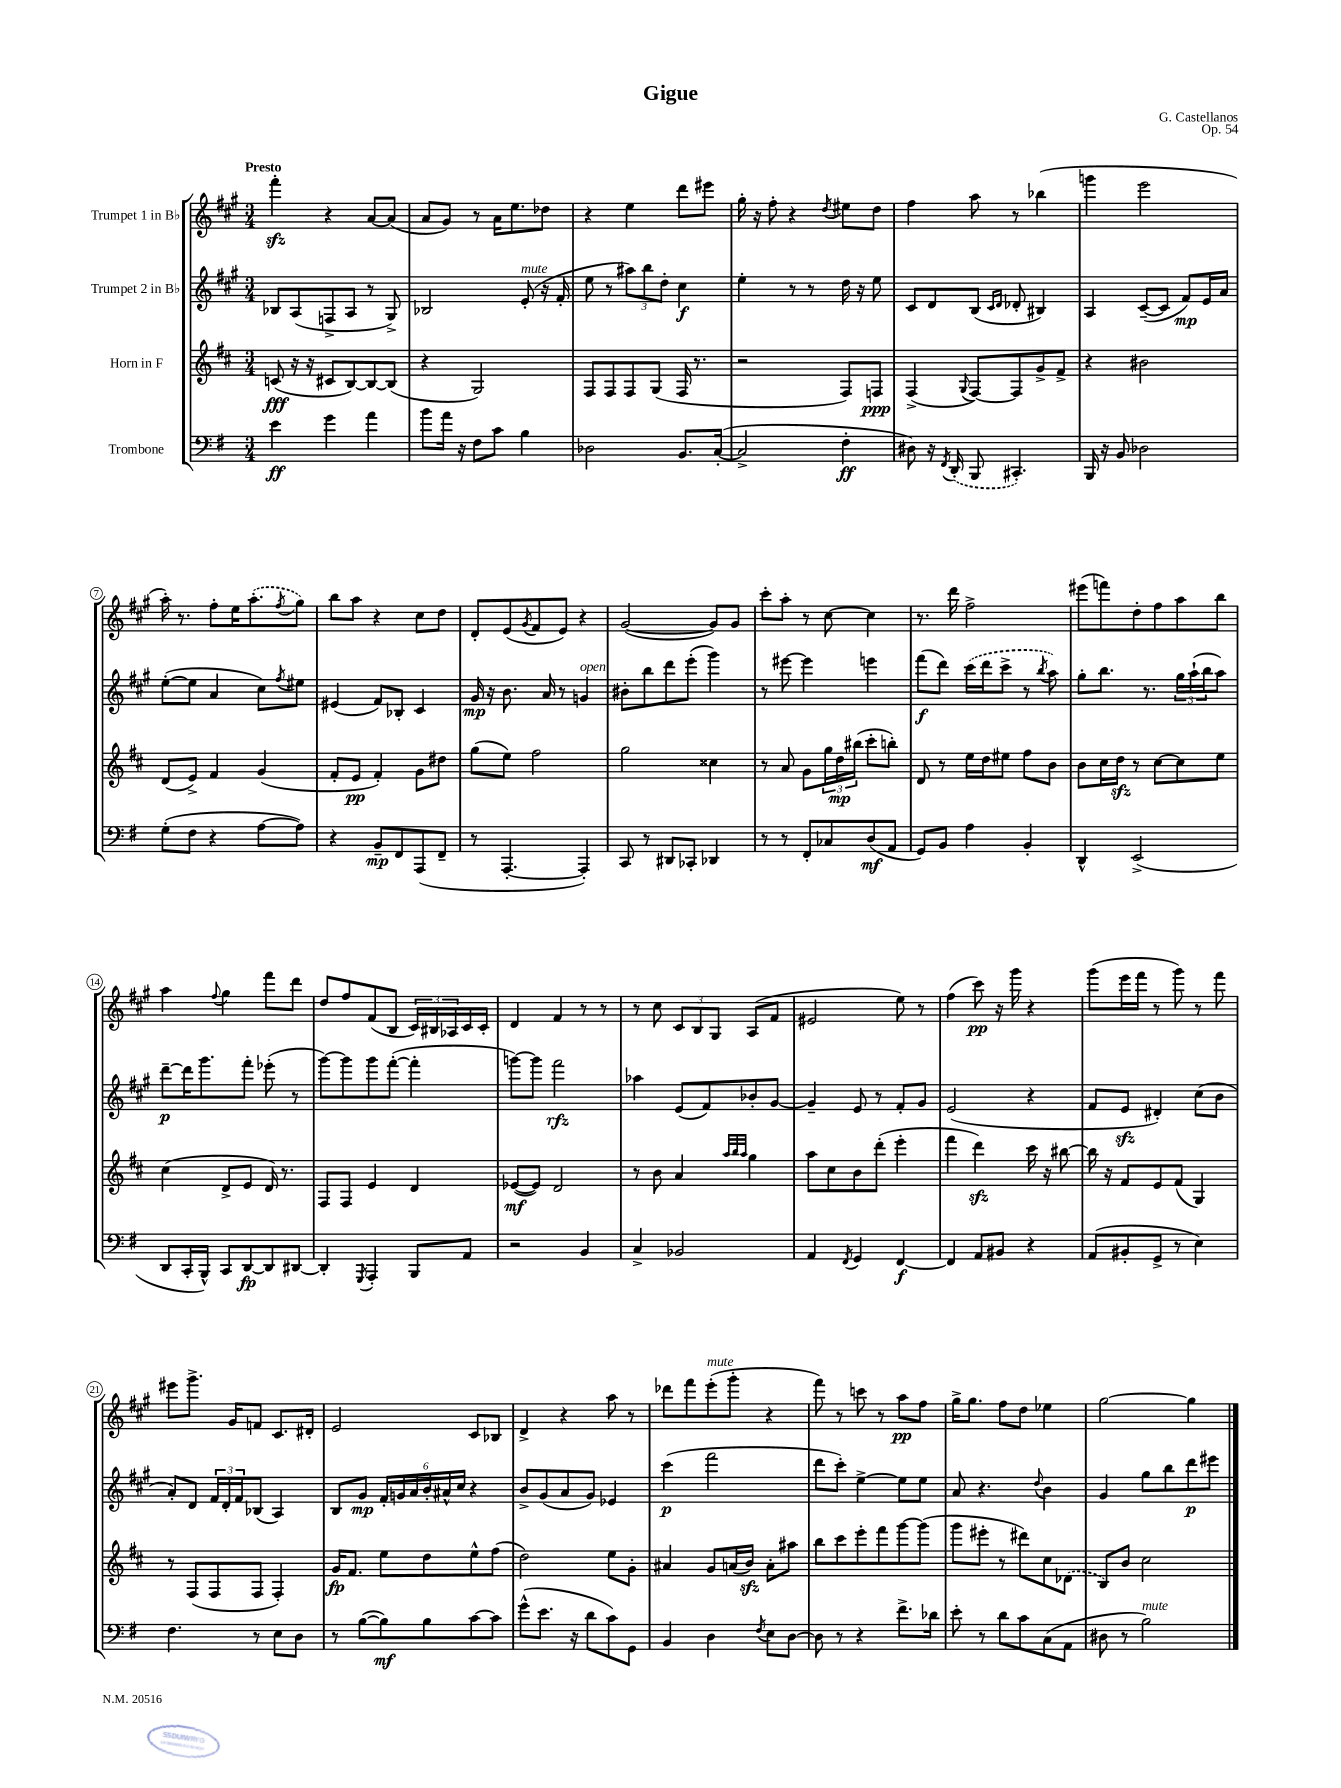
\header { title = "Gigue" composer = "G. Castellanos" opus = "Op. 54" }
<<
\new StaffGroup <<
\new Staff = "s0" \with { instrumentName = "Trumpet 1 in Bb" } {
    \clef treble \key a \major \numericTimeSignature \time 3/4 \tempo "Presto"
    fis'''4-.\sfz r4 a'8~ a'8( |
    a'8 gis'8) r8 a'16 e''8. des''8 |
    r4 e''4 d'''8 eis'''8 |
    gis''16-. r16 fis''8-. r4 \acciaccatura { d''8 } eis''8 d''8 |
    fis''4 a''8 r8 bes''4( |
    g'''4 e'''2 |
    a''16-.) r8. fis''8-. e''16 \once \slurDashed a''8.-.( \acciaccatura { fis''8 } gis''8) |
    b''8 a''8 r4 cis''8 d''8 |
    d'8-. e'8( \acciaccatura { gis'8 } fis'8 e'8) r4 |
    gis'2~( gis'8) gis'8 |
    cis'''8-. a''8-. r8 cis''8~ cis''4 |
    r8. d'''16 fis''2-> |
    eis'''8( f'''8) d''8-. fis''8 a''8 b''8 |
    a''4 \appoggiatura { fis''8 } gis''4 fis'''8 d'''8 |
    d''8 fis''8 fis'8( b8 \tuplet 3/2 { cis'16) bis16 aes16 } cis'16 cis'16-. |
    d'4 fis'4 r8 r8 |
    r8 cis''8 \tuplet 3/2 { cis'8 b8 gis8 } a8( fis'8 |
    eis'2 e''8) r8 |
    fis''4( cis'''8\pp) r16 gis'''16 r4 |
    gis'''8( e'''16 fis'''16 r8 gis'''8) r8 fis'''8 |
    eis'''8 gis'''8.-> gis'16 f'8 cis'8. dis'16-. |
    e'2 cis'8 bes8 |
    d'4-> r4 a''8 r8 |
    des'''8 fis'''8 e'''8-.^\markup { \italic "mute" }( gis'''8-. r4 |
    fis'''8) r8 c'''8 r8 a''8\pp fis''8 |
    gis''16-> gis''8. fis''8 d''8 ees''4 |
    gis''2~ gis''4 \bar "|." |
}
\new Staff = "s1" \with { instrumentName = "Trumpet 2 in Bb" } {
    \clef treble \key a \major \numericTimeSignature \time 3/4
    bes8 a8( f8-> a8 r8 gis8->) |
    bes2 e'8-.^\markup { \italic "mute" }( r16 fis'16-. |
    e''8 r8 \tuplet 3/2 { ais''8) b''8 d''8-. } cis''4\f |
    e''4-. r8 r8 d''16 r16 e''8 |
    cis'8 d'8 b8( \grace { cis'16 d'16 } des'8-. bis4) |
    a4 cis'8~--( cis'8 fis'8\mp) e'16 a'16 |
    e''8~-.( e''8 a'4 cis''8) \acciaccatura { fis''8 } eis''8 |
    eis'4( fis'8) bes8-. cis'4 |
    gis'16\mp r16 b'8. a'16 r8 g'4^\markup { \italic "open" } |
    bis'8-. b''8 d'''8 e'''8-.( gis'''4) |
    r8 eis'''8~ eis'''4 e'''4 |
    fis'''8\f( d'''8) \once \slurDashed cis'''16( d'''16 cis'''8-> r8 \acciaccatura { b''8 } a''8) |
    gis''8-. b''8. r8. \tuplet 3/2 { gis''16 a''16-!( b''16 } a''8) |
    d'''8~--\p d'''16 gis'''8. fis'''8-. ees'''8-.( r8 |
    gis'''8~) gis'''8 gis'''8 fis'''8~-.( fis'''4-. |
    g'''8~) g'''8 fis'''2\rfz |
    aes''4 e'8( fis'8) bes'8-. gis'8~ |
    gis'4-- e'8 r8 fis'8-. gis'8 |
    e'2( r4 |
    fis'8 e'8\sfz dis'4-.) cis''8( b'8 |
    a'8-.) d'8 \tuplet 3/2 { fis'16 d'16-. fis'16 } bes8( a4) |
    b8 gis'8\mp \tuplet 6/4 { fis'16-. g'16 a'16 b'16-. ais'16-^ cis''16 } r4 |
    b'8-> gis'8( a'8 gis'8) ees'4 |
    cis'''4\p( fis'''2 |
    d'''8 cis'''8-.) e''4~-> e''8 e''8 |
    a'8 r4. \appoggiatura { d''8 } b'4 |
    gis'4 gis''8 b''8 d'''8\p eis'''8 \bar "|." |
}
\new Staff = "s2" \with { instrumentName = "Horn in F" } {
    \clef treble \key d \major \numericTimeSignature \time 3/4
    c'8\fff( r16 r16 cis'8 b8~) b8~ b8( |
    r4 g2) |
    fis8 fis8 fis8 g8( fis16 r8. |
    r2 fis8) f8\ppp |
    fis4->( \appoggiatura { g8 } fis8~) fis8 g'8-> fis'8-> |
    r4 bis'2 |
    d'8( e'8->) fis'4 g'4( |
    fis'8-. e'8\pp fis'4-.) g'8 dis''8 |
    g''8( e''8) fis''2 |
    g''2 cisis''4 |
    r8 a'8 g'8 \tuplet 3/2 { g''16 d''16\mp bis''16( } cis'''8-. b''8-.) |
    d'8 r8 e''16 d''16 eis''8 fis''8 b'8 |
    b'8 cis''16 d''16\sfz r8 cis''8~ cis''8 e''8 |
    cis''4( d'8-> e'8 d'16) r8. |
    fis8 fis8 e'4 d'4 |
    ees'8~\mf( ees'8) d'2 |
    r8 b'8 a'4 \grace { a''32 b''32 a''32 } g''4 |
    a''8 cis''8 b'8 d'''8-.( e'''4-. |
    fis'''4 d'''4\sfz) cis'''16 r16 bis''8~ |
    bis''16 r16 fis'8 e'8 fis'8( g4) |
    r8 fis8( fis8 fis8 fis4-.) |
    g'16\fp fis'8. e''8 d''8 e''8-^ fis''8( |
    d''2) e''8 g'8-. |
    ais'4 g'8 a'16( b'16\sfz) a'8-. ais''8 |
    b''8 cis'''8 e'''8-. fis'''8 g'''8~ g'''8( |
    g'''8 eis'''8-. r8 dis'''8) cis''8 \once \slurDashed des'8( |
    b8) b'8 cis''2 \bar "|." |
}
\new Staff = "s3" \with { instrumentName = "Trombone" } {
    \clef bass \key g \major \numericTimeSignature \time 3/4
    e'4\ff g'4 a'4 |
    b'8 a'16 r16 fis8 c'8 b4 |
    des2 b,8. c16~-.( |
    c2-> fis4-.\ff |
    dis8) r16 \acciaccatura { fis,8 } \once \slurDashed d,16-.( b,,8 cis,4.-.) |
    b,,16 r16 b,8 des2 |
    g8-.( fis8 r4 a8~ a8) |
    r4 b,8--\mp fis,8 a,,8( fis,8-- |
    r8 a,,4.~-. a,,4-.) |
    c,8 r8 dis,8 ces,8-. des,4 |
    r8 r8 fis,8-. ces8 d8\mf( a,8 |
    g,8) b,8 a4 b,4-. |
    d,4-^ e,2->( |
    d,8 c,16-. b,,16-^) c,8 d,8~\fp d,8 dis,8~ |
    dis,4-. \acciaccatura { g,,8 } a,,4-. b,,8 a,8 |
    r2 b,4 |
    c4-> bes,2 |
    a,4 \acciaccatura { fis,8 } g,4 fis,4~\f |
    fis,4 a,8 bis,8 r4 |
    a,8( bis,8-. g,8-> r8 e4) |
    fis4. r8 e8 d8 |
    r8 b8~( b8\mf) b8 c'8~ c'8 |
    g'8-^( e'8. r16 d'8 c'8) g,8 |
    b,4 d4 \acciaccatura { fis8 } e8 d8~ |
    d8 r8 r4 fis'8.-> des'16 |
    e'8-. r8 d'8 c'8 c8( a,8 |
    dis8 r8 b2^\markup { \italic "mute" }) \bar "|." |
}
>>
>>
\layout { \context { \Score \override BarNumber.stencil = #(make-stencil-circler 0.1 0.3 ly:text-interface::print) } }
